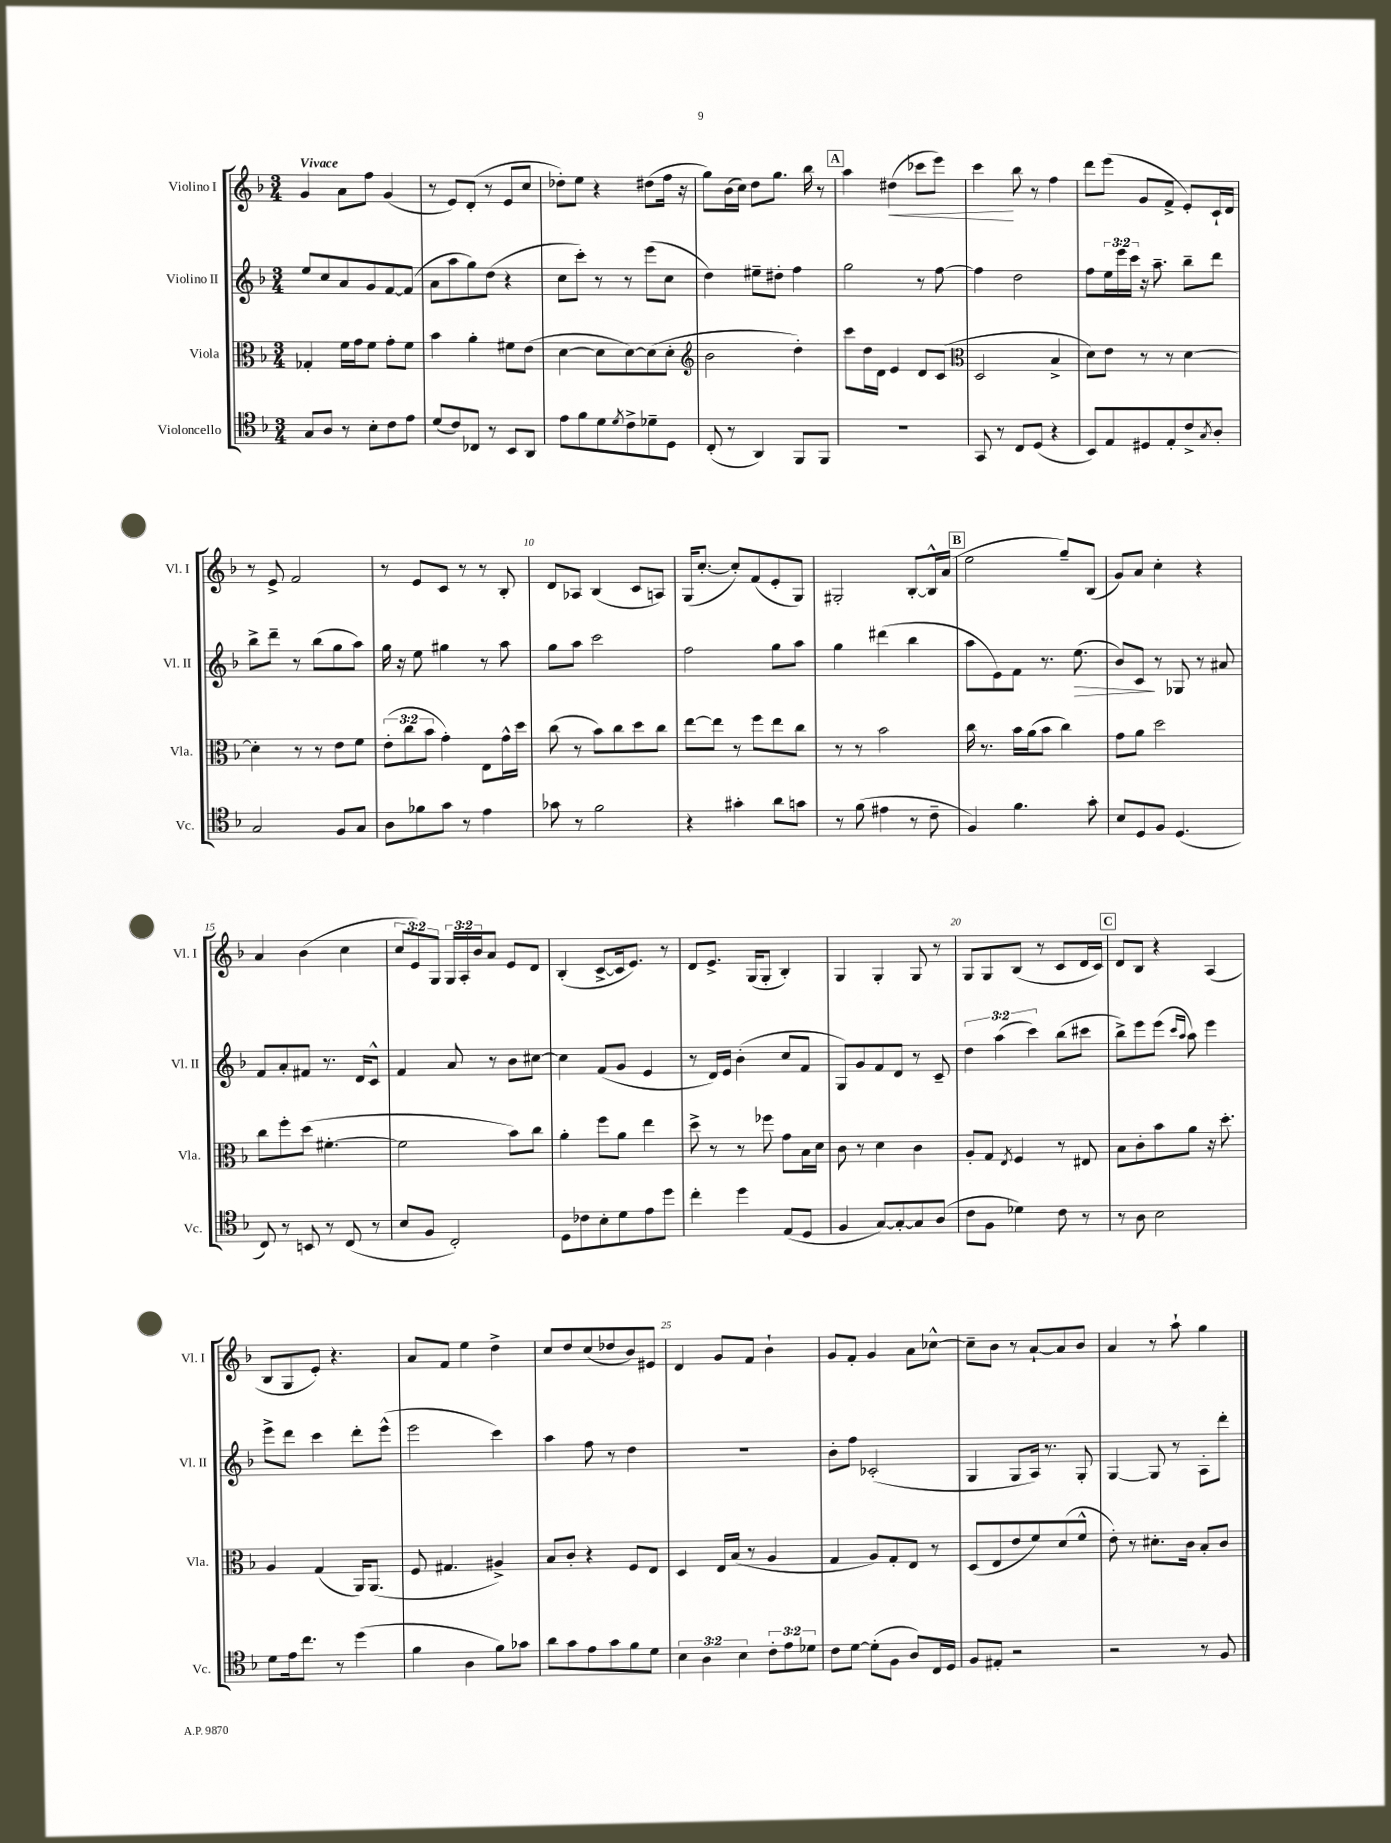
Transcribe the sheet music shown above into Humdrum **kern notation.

**kern	**kern	**kern	**kern
*staff4	*staff3	*staff2	*staff1
*clefC4	*clefC3	*clefG2	*clefG2
*k[b-]	*k[b-]	*k[b-]	*k[b-]
*M3/4	*M3/4	*M3/4	*M3/4
8G	4G-'	8ee	4g
8A	.	8cc	.
8r	16f	8a	8a
.	16g	.	.
8B-'	8f	8g	8ff
8c	8g'	[8f	(4g
8e	8f	(8f]	.
=	=	=	=
(8d	4b-	8a	8r
8c)	.	8aa	8e)
8C-	4a'	8gg)	(8d'
8r	.	(8dd	8r
8BB-	8f#	4r	8e
8AA	(8e	.	8cc
=	=	=	=
8e	[4d	8cc	8dd-')
8f	.	8ccc')	8ee
8d	8d]	8r	4r
8qd	.	.	.
8c^	[8d)	8r	.
8d-~	(8d]	(8eee	(8dd#
8D	8d'	8cc	16ff
.	.	.	16r
=	=	=	=
*	*clefG2	*	*
(8C'	2b-	4dd)	8gg)
8r	.	.	(16b-
.	.	.	16cc)
4AA)	.	8ee#~	8dd
.	.	8dd#'	8.gg
8FF	4dd')	4ff	.
.	.	.	16bb-
8FF	.	.	8r
=	=	=	=
2.r	8ccc	2gg	4aa
.	16dd	.	.
.	16d	.	.
.	4e	.	(4dd#
.	8d	8r	8ccc-
.	(8c	[8ff	8eee)
=	=	=	=
*	*clefC3	*	*
8GG	2D	4ff]	4ccc
8r	.	.	.
8C	.	2dd	8bb-
(8D	.	.	8r
4r	4B-^	.	4ff
=	=	=	=
8BB-)	8d)	8ff	8ddd
8E	8e	24ee	(8eee
.	.	24eee	.
.	.	24ccc	.
8D#	8r	16r	8g
.	.	8.aa~	.
8E'	8r	.	8f^
8c^	[4d	8bb-~	8e')
8qG	.	.	.
8A'	.	8ddd	16c`
.	.	.	16d
=	=	=	=
2G	4d']	8bb-^	8r
.	.	8ddd~	8e^
.	8r	8r	2f
.	8r	(8bb-	.
8F	8e	8gg	.
8G	8f	8aa)	.
=	=	=	=
8A	(12e'	16gg	8r
.	.	16r	.
.	12cc	.	.
8f-	.	8ee	8e
.	12b-	.	.
8g	4g')	4gg#	8c
8r	.	.	8r
4e	8E	8r	8r
.	16g^^	8aa	8B-'
.	16dd	.	.
=	=	=	=
8g-	(8cc	8gg	8d
8r	8r	8aa	8A-
2f	8b-)	2ccc	(4B-
.	8cc	.	.
.	8dd	.	8c
.	8cc	.	8A)
=	=	=	=
4r	[8ee	2ff	(16G
.	.	.	[8.cc'
.	8ee]	.	.
4g#'	8r	.	8cc'])
.	8ff	.	(8f
8a	8ee	8gg	8e'
8g	8cc	8aa	8G)
=	=	=	=
8r	8r	4gg	2G#'
(8f	8r	.	.
4e#	2b-	(4ddd#	.
8r	.	4bb-	[8B-'
8c~	.	.	16B-^^]
.	.	.	(16a
=	=	=	=
4F)	16cc	8aa	2ee
.	8.r	.	.
.	.	8e)	.
4.f	16b-	8f	.
.	(16a	.	.
.	8b-	8.r	.
.	4cc)	.	8gg~)
.	.	(8.ee	.
8g'	.	.	(8B-
=	=	=	=
8B-	8g	8b-)	8g)
8D	8a	8c	8a
8F	2dd	8r	4cc'
(4.D	.	8G-	.
.	.	8r	4r
.	.	8a#	.
=	=	=	=
8C)	8cc	8f	4a
8r	8ff'	8a'	.
8BB	(8dd	8f#	(4b-
8r	[4.f#'	8.r	.
(8C	.	.	4cc
.	.	16d	.
8r	.	8c^^	.
=	=	=	=
8B-	2f#]	4f	12cc
.	.	.	12e)
8F	.	.	.
.	.	.	12G
2C')	.	8a	24G
.	.	.	24A'
.	.	.	24b-
.	.	8r	8a
.	8b-)	8b-	8e
.	8cc	[8cc#	8d
=	=	=	=
8D	4a'	4cc#]	(4B-'
8c-	.	.	.
8B-'	8ff	(8f	[8c^
8d	8a	8g	16c]
.	.	.	8.e)
8e	4ee	4e	.
8dd	.	.	8r
=	=	=	=
4cc'	8dd^	8r	8d
.	8r	16d)	8.e^
.	.	16e	.
4dd	8r	(4b-'	.
.	.	.	(16G
.	8ff-	.	8G'
(8E	8g	8cc	4B-')
8D	16B-	8f	.
.	16d	.	.
=	=	=	=
4F	8c	8G)	4G
.	8r	8g	.
[8G)	4d	8f	4G'
8G'_	.	8d	.
8G]	4c	8r	8G
(8A	.	8c~	8r
=	=	=	=
8c	8A'	6dd	8G
8F	8G	.	8G
.	.	(6aa	.
.	8qE	.	.
4d-)	4F	.	(8B-
.	.	6ccc)	.
.	.	.	8r
8c	8r	(8bb-	8c
8r	8E#	8ccc#	16d
.	.	.	16c)
=	=	=	=
8r	8B-	8bb-^)	8d
8A	8c'	8eee	8B-
2B-	8b-	(8eee	4r
.	.	16qqccc	.
.	.	16qqaa	.
.	8a	8aa)	.
.	16r	4eee	(4A
.	8.dd'	.	.
=	=	=	=
8d	4A	8eee^	8B-
16e	.	8ddd	8G
8.cc	.	.	.
.	(4G	4ccc	8e')
8r	.	.	4.r
(4dd	16AA)	8ddd'	.
.	(8.AA	.	.
.	.	(8eee^^	.
=	=	=	=
4f	8F	2eee	8a
.	4.G#	.	8f
4A	.	.	4ee
8f)	4A#^)	4ccc)	4dd^
8g-	.	.	.
=	=	=	=
8a	8B-	4aa	8cc
8g	8c'	.	8dd
8e	4r	8ff	(8cc
8g	.	8r	8dd-
8f	8F	4dd	8b-)
8d	8E	.	8e#
=	=	=	=
6B-	4D	2.r	4d
6A	.	.	.
.	16E	.	8g
.	(16B-	.	.
6B-	.	.	.
.	8r	.	8f
12c'	4A	.	4b-`
12e	.	.	.
12d-	.	.	.
=	=	=	=
8c	4G	8b-'	8g
[8d	.	8ff	8f'
(8d']	8A)	(2c-'	4g
8F	8G'	.	.
8A)	8E	.	8a
16C	8r	.	[8cc-^^
16D	.	.	.
=	=	=	=
8F	(8D	4G	8cc-~]
8E#'	8E	.	8b-
2r	8e	8G	8r
.	8f)	16A)	[8a`
.	.	8.r	.
.	(8d	.	8a]
.	8f^^	8G'	8b-
=	=	=	=
2r	8e')	[4G	4a
.	8r	.	.
.	8.d#'	8G]	8r
.	.	8r	8aa`
.	16c	.	.
8r	8B-'	8A'	4gg
8F	8c	8ddd'	.
==	==	==	==
*-	*-	*-	*-
